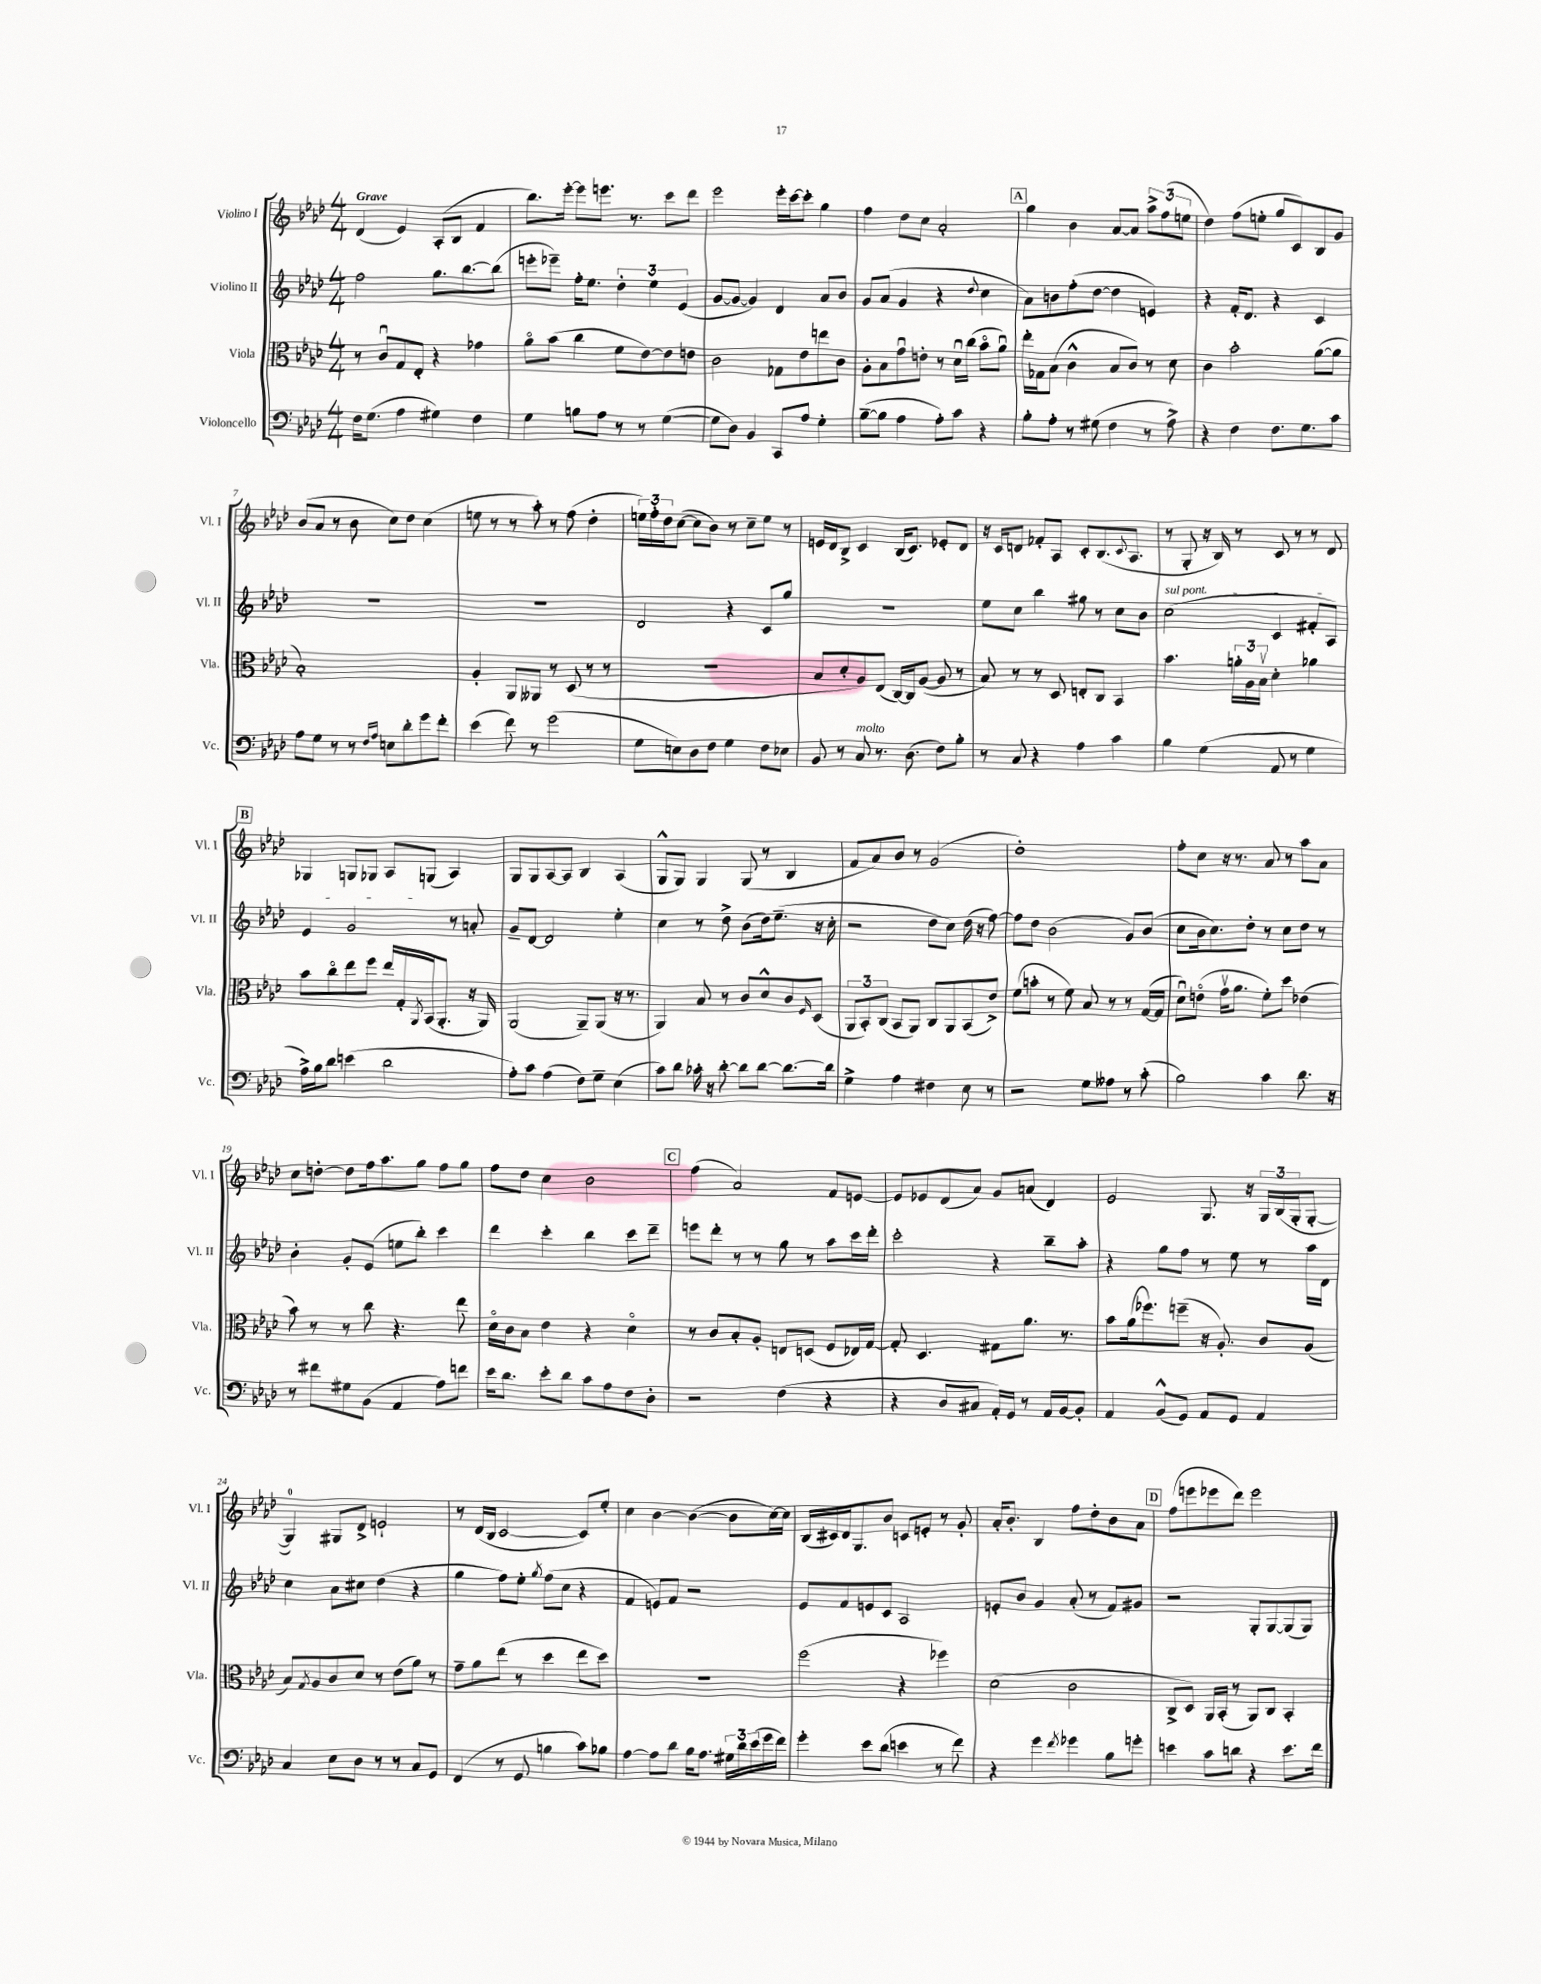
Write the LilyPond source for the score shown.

<<
\new StaffGroup <<
\new Staff = "s0" \with { instrumentName = "Violino I" shortInstrumentName = "Vl. I" } {
    \clef treble \key aes \major \numericTimeSignature \time 4/4 \tempo "Grave"
    des'4( ees'4) aes8-.( bes8 f'4 |
    bes''8.) ees'''16~-. ees'''8 e'''8. r8. c'''8 des'''8 |
    ees'''2 ees'''16-. c'''16~ c'''8-. g''4 |
    f''4 des''8 c''8 aes'2-. |
    \mark \markup { \box "A" } g''4 bes'4 aes'8~ aes'8 \tuplet 3/2 { aes''8-> f''8( e''8 } |
    des''4) f''8( e''8-. g''8 c'8) bes8 g'8 |
    bes'8( aes'8 r8 bes'8 c''8) des''8 c''4( |
    e''8 r8 r8 aes''8-.) r8 f''8( des''4-. |
    \tuplet 3/2 { e''16) f''16-. des''16 } c''8~( c''8 bes'8) r8 c''8-- e''8 r8 |
    e'16 des'16 bes8-> c'4 bes16( c'8.) ees'8-. des'8 |
    r16 c'16 d'8 fes'8-. aes8 c'8-. bes8.( \appoggiatura { c'8 } aes8. |
    r8 g8-. r16 bes16) r8 c'8 r8 r8 des'8 |
    \mark \markup { \box "B" } ges4 g8 ges8 aes8 g8( aes4) |
    g8 g8 aes8~ aes8 bes4 aes4( |
    g8-^ g8) g4 g8( r8 bes4 |
    f'8 aes'8) bes'8 r8 g'2( |
    des''1-.) |
    f''8-. c''8 r16 r8. aes'8 r8 aes''8 aes'8 |
    c''8 d''8~-. d''8 f''16 aes''8. g''8 f''8 g''8 |
    f''8 des''8 c''4 bes'2 |
    \mark \markup { \box "C" } f''4( aes'2) f'8 e'8~ |
    e'8 ees'8 des'8( aes'8) g'8 a'8( des'4) |
    ees'2 g8. r16 \tuplet 3/2 { g16 bes16( g16-. } g8~-. |
    g4-0) gis8 des'8-> e'2-! |
    r8 des'16( bes16 c'2~ c'8) ees''8-. |
    c''4 bes'4~ bes'4~( bes'8 c''16~) c''16 |
    bes16( cis'16) des'16 g8. bes'8 c'8 e'8-. r8 g'8-. |
    aes'16-. bes'8.-. bes4 f''8 des''8-. bes'8 aes'8 |
    \mark \markup { \box "D" } f''8( e'''8 ees'''8 des'''8) ees'''2 \bar "|." |
}
\new Staff = "s1" \with { instrumentName = "Violino II" shortInstrumentName = "Vl. II" } {
    \clef treble \key aes \major \numericTimeSignature \time 4/4
    f''2 g''8. bes''8.~ bes''8( |
    e'''8-. ees'''8--) f''16-. ees''8. \tuplet 3/2 { des''4-. ees''4 ees'4( } |
    g'8~ g'8~ g'4) des'4 aes'8 bes'8 |
    g'8 aes'8( g'4 r4 \appoggiatura { des''8 } c''4 |
    \mark \markup { \box "A" } aes'8) b'8 f''8-.( des''8~ des''4 e'4) |
    r4 f'16-. des'8. r4 c'4 |
    R1 |
    r1 |
    des'2 r4 c'8 g''8 |
    R1 |
    ees''8 c''8 bes''4 gis''8 r8 c''8 bes'8 |
    \once \override TextSpanner.bound-details.left.text = \markup { \italic "sul pont." } c''2\startTextSpan( c'4 fis'8-. aes8) |
    \mark \markup { \box "B" } ees'4 g'2\stopTextSpan r8 a'8-. |
    g'8-- des'8~ des'2 ees''4-. |
    c''4 r8 des''8-> bes'8( des''16) ees''8.--( r16 c''16-. |
    r2 des''8 c''8) des''16( r16 f''8~) |
    f''8 des''8 bes'2( g'8) bes'8( |
    c''8 bes'16 c''8.) des''8-. r8 c''8 des''8 r8 |
    bes'4-. g'8-. ees'8( e''8 bes''8-.) c'''4 |
    des'''4 c'''4-. bes''4 c'''8 des'''8-- |
    \mark \markup { \box "C" } e'''8 des'''8-. r8 r8 g''8 r8 aes''8 c'''16 des'''16-. |
    c'''2-. r4 bes''8-- aes''8-. |
    r4 g''8 f''8 r8 ees''8 r8 aes''16 des'16 |
    c''4 aes'8 cis''8 des''4( r4 |
    g''4 f''8) ees''8-. \acciaccatura { g''8 } f''8( c''8 r4 |
    f'4 e'8) f'8 r2 |
    ees'8 f'8 e'8 c'8 aes2 |
    e'8-. bes'8 g'4 aes'8-.( r8 f'8) gis'8 |
    \mark \markup { \box "D" } r2 g8-. g8~ g8( g8) \bar "|." |
}
\new Staff = "s2" \with { instrumentName = "Viola" shortInstrumentName = "Vla." } {
    \clef alto \key aes \major \numericTimeSignature \time 4/4
    r8 c'8\downbow g8 ees8-. r4 ges'4 |
    aes'8\flageolet bes'8( c''4 f'8 ees'8~) ees'8 e'8 |
    c'2 ges8 ees'8 e''8 c'8 |
    aes8-. bes8 g'8\downbow e'8-. r8 des'16\downbow c''16( bes'8\flageolet aes'8\downbow) |
    \mark \markup { \box "A" } ees''16-. ges16 bes8( c'4-^ bes8 c'8) r8 des'8 |
    c'4 bes'2-. aes'8~( aes'8 |
    bes1-.) |
    aes4-. aes,8 aeses,8 r8 des8( r8 r8 |
    R1 |
    bes8 des'8-. aes8) ees8( c16~) c16 aes8~( aes8 r8 |
    bes8) r8 r8 des8 e8-. c8 bes,4 |
    bes'4. \tuplet 3/2 { a'16-. aes16 bes16\upbow } des'4-. aes'4 |
    \mark \markup { \box "B" } bes'8 c''8\flageolet ees''8 f''8 ees''16 g16-. \acciaccatura { aes,8 } bes,16( aes,8.-. r16 aes,16) |
    aes,2( aes,8--) aes,8( r16 r8. |
    aes,4) bes8 r8 c'8 des'8-^ c'8 \grace { f16 } des8( |
    \tuplet 3/2 { aes,8 bes,8-.) c8( } bes,8 aes,8) c8 aes,8 bes,8( ees'8->) |
    f'8( b'8-. r8 f'8) bes8 r8 r8 g16~( g16 |
    des'8\downbow) e'8\flageolet( g'16\upbow aes'8. f'8-.) des''8 ees'4( |
    bes'8) r8 r8 c''8 r4. ees''8 |
    des'16\flageolet c'16 bes8 ees'4 r4 des'4\flageolet |
    \mark \markup { \box "C" } r8 c'8 bes8-. aes8-. e8 d8( f8 ees16) g16~ |
    g8-. des4. gis8 aes'8. r8. |
    bes'8 aes'16( fes''8.) f''8--( r16 aes8.-.) c'8 aes8( |
    bes8) \acciaccatura { g8 } aes8 c'8 des'8 r8 ees'8( aes'8) r8 |
    g'8-- aes'8 ees''8( r8 des''4 ees''8 des''8) |
    R1 |
    f''2( r4 fes''4) |
    des'2( c'2 |
    \mark \markup { \box "D" } c8-> des8) aes,16 bes,16-.( r8 aes,8) c8 bes,4-. \bar "|." |
}
\new Staff = "s3" \with { instrumentName = "Violoncello" shortInstrumentName = "Vc." } {
    \clef bass \key aes \major \numericTimeSignature \time 4/4
    f16 g8.( aes4 gis4) f4 |
    g4 b8 aes8 r8 r8 g4~( |
    g8 des8) bes,4 c,8 aes8 g4-. |
    bes8~--( bes8 aes4 aes8-.) c'8 r4 |
    \mark \markup { \box "A" } bes8-. aes8-. r8 gis8( f4 r8 aes8->) |
    r4 f4 f8. g8. c'8 |
    aes8 g8 r8 r8 \grace { f16 aes16 } e8 des'8-. g'8 f'8-. |
    ees'4( f'8) r8 g'2( |
    g8 e8) des8 f8 g4 f8 ees8 |
    bes,8 r8 c8^\markup { \italic "molto" } r8. des8.( f8) bes8-. |
    r8 c8 r4 aes4 c'4 |
    bes4 g4( aes,8 r8 g4 |
    \mark \markup { \box "B" } aes16->) bes16 des'8 e'4( des'2 |
    aes8-.) c'8 aes4( f8) g8-- ees4( |
    c'8) des'8 ces'16-. r16 des'8~-. des'8 des'8~ des'8.~ des'16 |
    g4-> aes4 fis4 ees8 r8 |
    r2 g8 aeses8 r8 c'8-.( |
    bes2) c'4 des'8. r16 |
    r8 fis'8 gis8 bes,8( aes,4 aes8) f'8 |
    ees'16 des'8. ees'8-. des'8 c'8 aes8 f8 des8-. |
    \mark \markup { \box "C" } r2 f4( r4 |
    r4 des8 cis8 aes,16-.) g,16 r8 aes,16 bes,16~ bes,8-. |
    aes,4 bes,8-^( g,8) aes,8 g,8 aes,4 |
    c4 ees8 des8 r8 r8 c8 g,8 |
    f,4( r8 g,8 b4 c'8) bes8 |
    aes4~ aes8 des'8 bes16 aes8. \tuplet 3/2 { gis16 des'16 ees'16( } g'16 f'16) |
    g'4-. ees'8 des'8( e'4 r8 f'8) |
    r4 g'4 \acciaccatura { f'8 } ges'4 bes8 g'8-. |
    \mark \markup { \box "D" } e'4 c'8 d'8 r4 e'8. f'16 \bar "|." |
}
>>
>>
